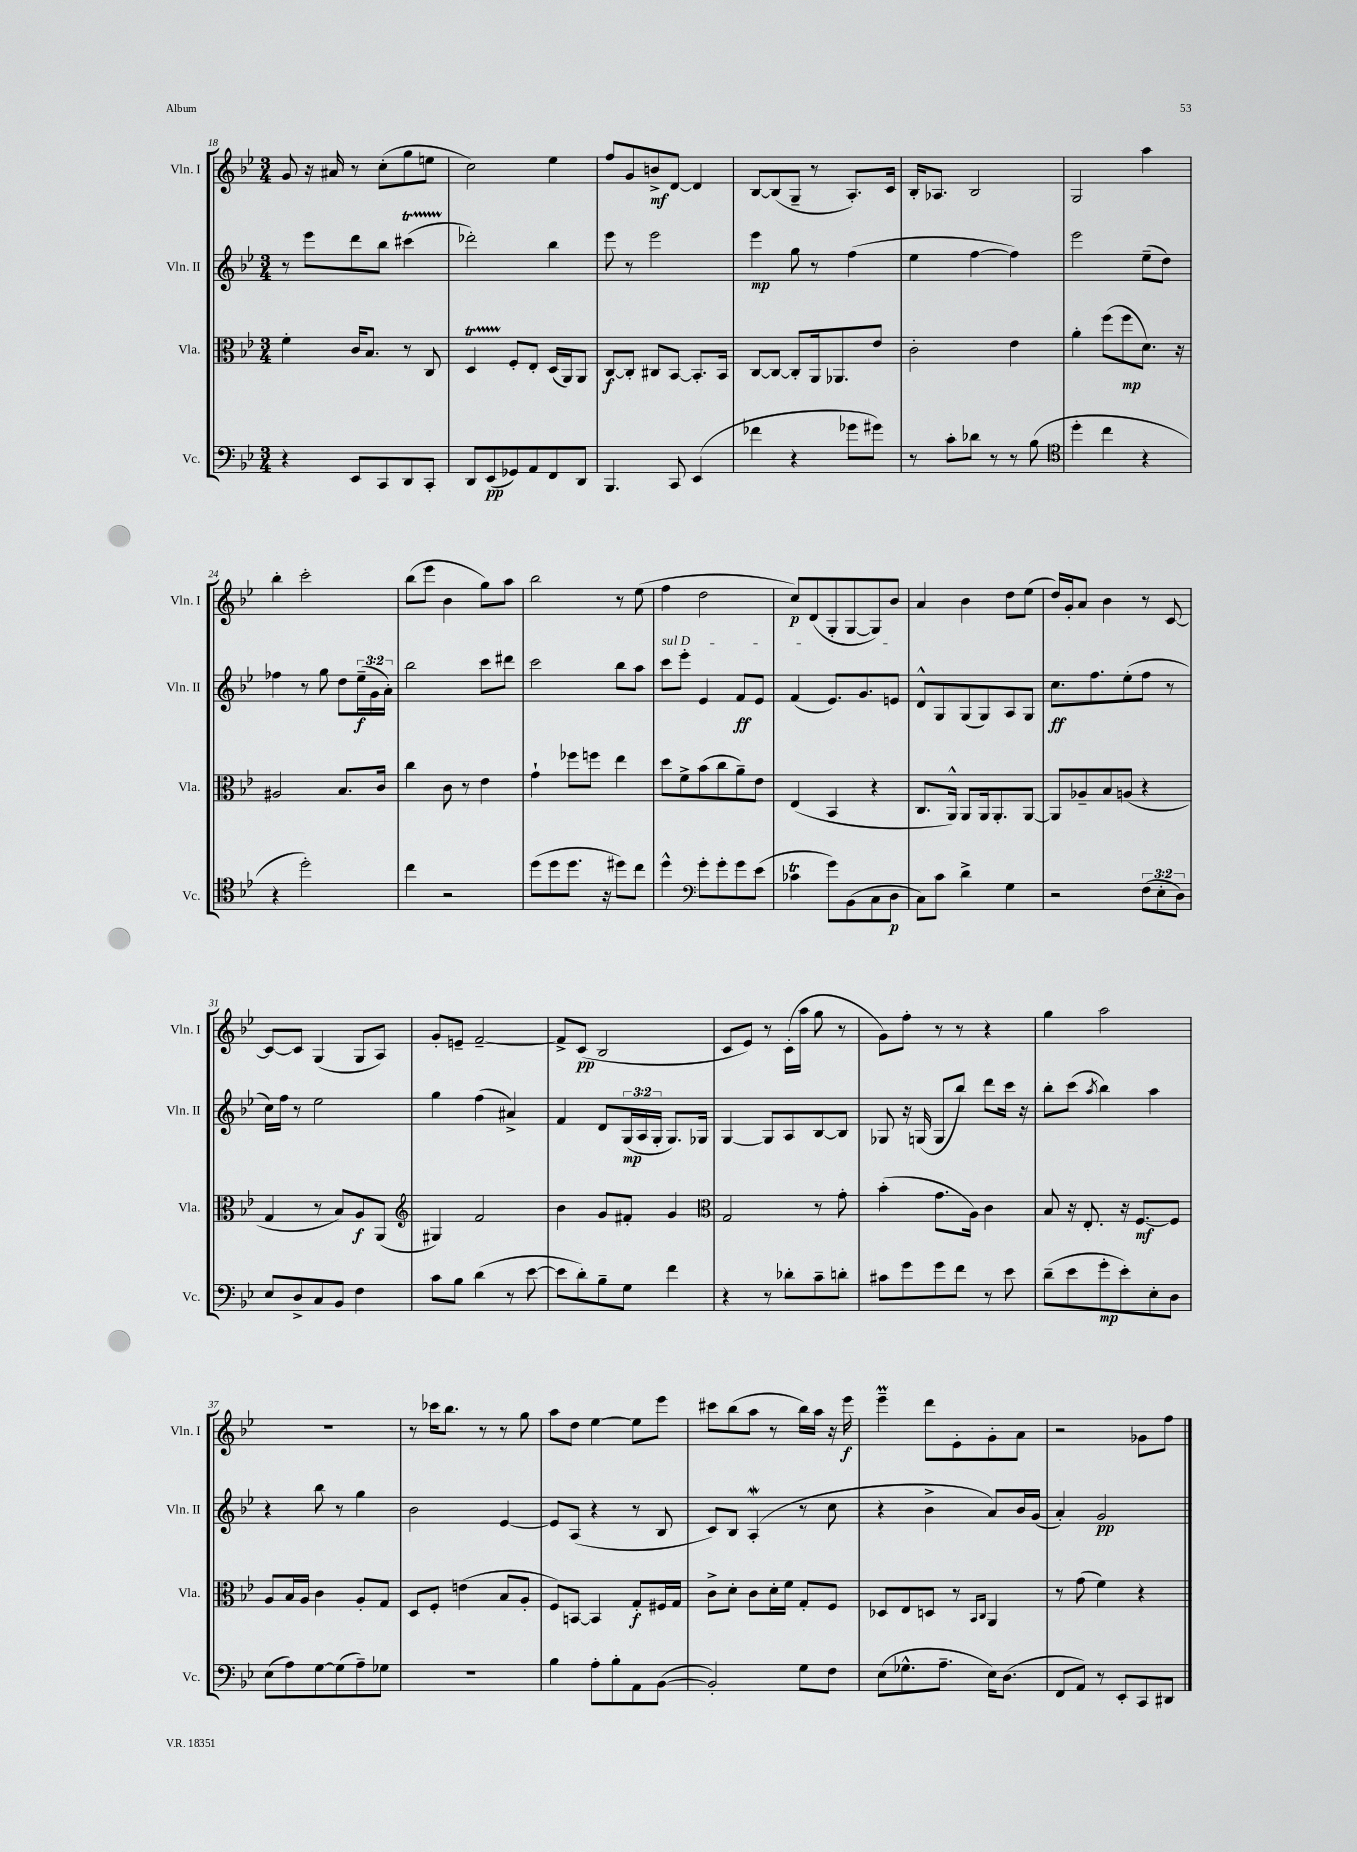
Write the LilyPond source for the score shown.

<<
\new StaffGroup <<
\new Staff = "s0" \with { instrumentName = "Vln. I" shortInstrumentName = "Vln. I" } {
    \clef treble \key bes \major \numericTimeSignature \time 3/4
    g'8 r16 ais'16 r8 c''8-.( g''8 e''8 |
    c''2) ees''4 |
    f''8 g'8 b'8->\mf d'8~ d'4 |
    bes8~ bes8( g8-- r8 a8.-.) c'16 |
    bes16-. aes8. bes2 |
    g2 a''4 |
    bes''4-. c'''2-. |
    bes''8( ees'''8 bes'4 g''8) a''8 |
    bes''2 r8 ees''8( |
    f''4 d''2 |
    c''8\p) d'8( g8-. g8~ g8) bes'8 |
    a'4 bes'4 d''8 ees''8( |
    d''16) g'16-. a'8 bes'4 r8 c'8~ |
    c'8~ c'8 g4( g8 a8) |
    g'8-. e'8-- f'2~-- |
    f'8-> c'8\pp( bes2 |
    c'8 ees'8) r8 c'16-.( a''16 g''8 r8 |
    g'8) f''8-. r8 r8 r4 |
    g''4 a''2 |
    R2. |
    r8 ces'''16 bes''8. r8 r8 g''8 |
    a''8 d''8 ees''4~ ees''8 ees'''8 |
    cis'''8 bes''8( a''8 r8 bes''16) a''16 r16 ees'''16\f |
    ees'''4--\prall d'''8 ees'8-. g'8-. a'8 |
    r2 ges'8 f''8 \bar "|." |
}
\new Staff = "s1" \with { instrumentName = "Vln. II" shortInstrumentName = "Vln. II" } {
    \clef treble \key bes \major \numericTimeSignature \time 3/4 \override Staff.TupletNumber.text = #tuplet-number::calc-fraction-text
    r8 ees'''8 d'''8 bes''8 cis'''4\startTrillSpan( |
    des'''2-.\stopTrillSpan) bes''4 |
    ees'''8 r8 ees'''2 |
    ees'''4\mp g''8 r8 f''4( |
    ees''4 f''4~ f''4) |
    ees'''2 ees''8--( d''8) |
    fes''4 r8 g''8 d''8 \tuplet 3/2 { ees''16--\f( g'16 a'16-.) } |
    bes''2 c'''8 dis'''8 |
    c'''2 bes''8 a''8 |
    \once \override TextSpanner.bound-details.left.text = \markup { \italic "sul D" } c'''8\startTextSpan ees'''8-. ees'4 f'8\ff ees'8 |
    f'4( ees'8.) g'8. e'8\stopTextSpan |
    d'8-^ g8 g8( g8) a8 g8 |
    c''8.\ff f''8. ees''8-.( f''8 r8 |
    c''16) f''16 r8 ees''2 |
    g''4 f''4( ais'4->) |
    f'4 d'8 \tuplet 3/2 { g16\mp( a16 g16-. } g8.) ges16 |
    g4~ g8 a8 bes8~ bes8 |
    ges8 r16 g16( g8 bes''8) d'''8 c'''16 r16 |
    bes''8-. c'''8( \acciaccatura { a''8 } bes''4) a''4 |
    r4 bes''8 r8 g''4 |
    bes'2 ees'4~ |
    ees'8 a8( r4 r8 bes8 |
    c'8) bes8 a4-.\mordent( r8 c''8 |
    r4 bes'4-> a'8) bes'16 g'16( |
    a'4-.) g'2\pp \bar "|." |
}
\new Staff = "s2" \with { instrumentName = "Vla." shortInstrumentName = "Vla." } {
    \clef alto \key bes \major \numericTimeSignature \time 3/4
    f'4-. c'16 bes8. r8 c8 |
    d4\startTrillSpan f8-.\stopTrillSpan ees8-. d16( a,16) a,8 |
    c8~\f c8-. cis8 bes,8~ bes,8.-. bes,16 |
    c8~ c8~ c8-. a,16 aes,8. ees'8 |
    c'2-. ees'4 |
    a'4-. f''8( f''8\mp d'8.) r16 |
    ais2 bes8. c'16 |
    c''4 c'8 r8 ees'4 |
    g'4-! fes''8 f''8 ees''4 |
    d''8 f'8-> bes'8( c''8 a'8--) ees'8 |
    ees4( bes,4 r4 |
    c8. a,16-^) a,8 a,16 a,8.-. a,8~ |
    a,8 aes8-- bes8 a8( r4 |
    g4 r8 bes8) a8\f a,8( |
    \clef treble gis4) f'2 |
    bes'4 g'8 fis'8-. g'4 |
    \clef alto g2 r8 g'8-. |
    bes'4-.( g'8. a16) c'4 |
    bes8 r16 ees8.-. r16 f8.~\mf f8 |
    a8 bes16 a16 c'4 a8-. g8 |
    d8 f8-. e'4( bes8 a8-. |
    f8) b,8~ b,4 g8-.\f fis16 g16 |
    c'8-> d'8-. c'8 d'16-. f'16 g8-. f8 |
    des8 ees8 d8 r8 \grace { bes,16 c16 } a,4 |
    r8 g'8( f'4) r4 \bar "|." |
}
\new Staff = "s3" \with { instrumentName = "Vc." shortInstrumentName = "Vc." } {
    \clef bass \key bes \major \numericTimeSignature \time 3/4 \override Staff.TupletNumber.text = #tuplet-number::calc-fraction-text
    r4 ees,8 c,8 d,8 c,8-. |
    d,8 ees,8\pp( ges,8) a,8 f,8 d,8 |
    bes,,4. c,8 ees,4( |
    fes'4 r4 ges'8 gis'8) |
    r8 c'8-. des'8 r8 r8 bes8( |
    \clef tenor d''4-. c''4 r4 |
    r4 d''2-.) |
    c''4 r2 |
    d''8( d''8 d''8. r16 dis''8) c''8 |
    d''4-^ \clef bass g'8-. g'8-. g'8 ees'8( |
    ces'4\trill g'8) bes,8( c8 d8\p |
    c8) c'8 d'4-> g4 |
    r2 \tuplet 3/2 { f8( ees8-. d8) } |
    ees8 d8-> c8 bes,8 f4 |
    c'8 bes8 d'4( r8 ees'8~ |
    ees'8 d'8-.) bes8-- g8 f'4 |
    r4 r8 des'8-. c'8-- d'8-. |
    cis'8 g'8 g'8 f'8 r8 ees'8 |
    d'8--( ees'8 g'8-.\mp ees'8-.) ees8-. d8 |
    ees8( a8) g8~ g8( a8--) ges8 |
    R2. |
    bes4 a8-. bes8-. a,8 bes,8~( |
    bes,2-.) g8 f8 |
    ees8( ges8.-^ a8.-- ees16) d8.( |
    f,8 a,8) r8 ees,8-. c,8 dis,8 \bar "|." |
}
>>
>>
\layout { \context { \Score currentBarNumber = #18 } }
